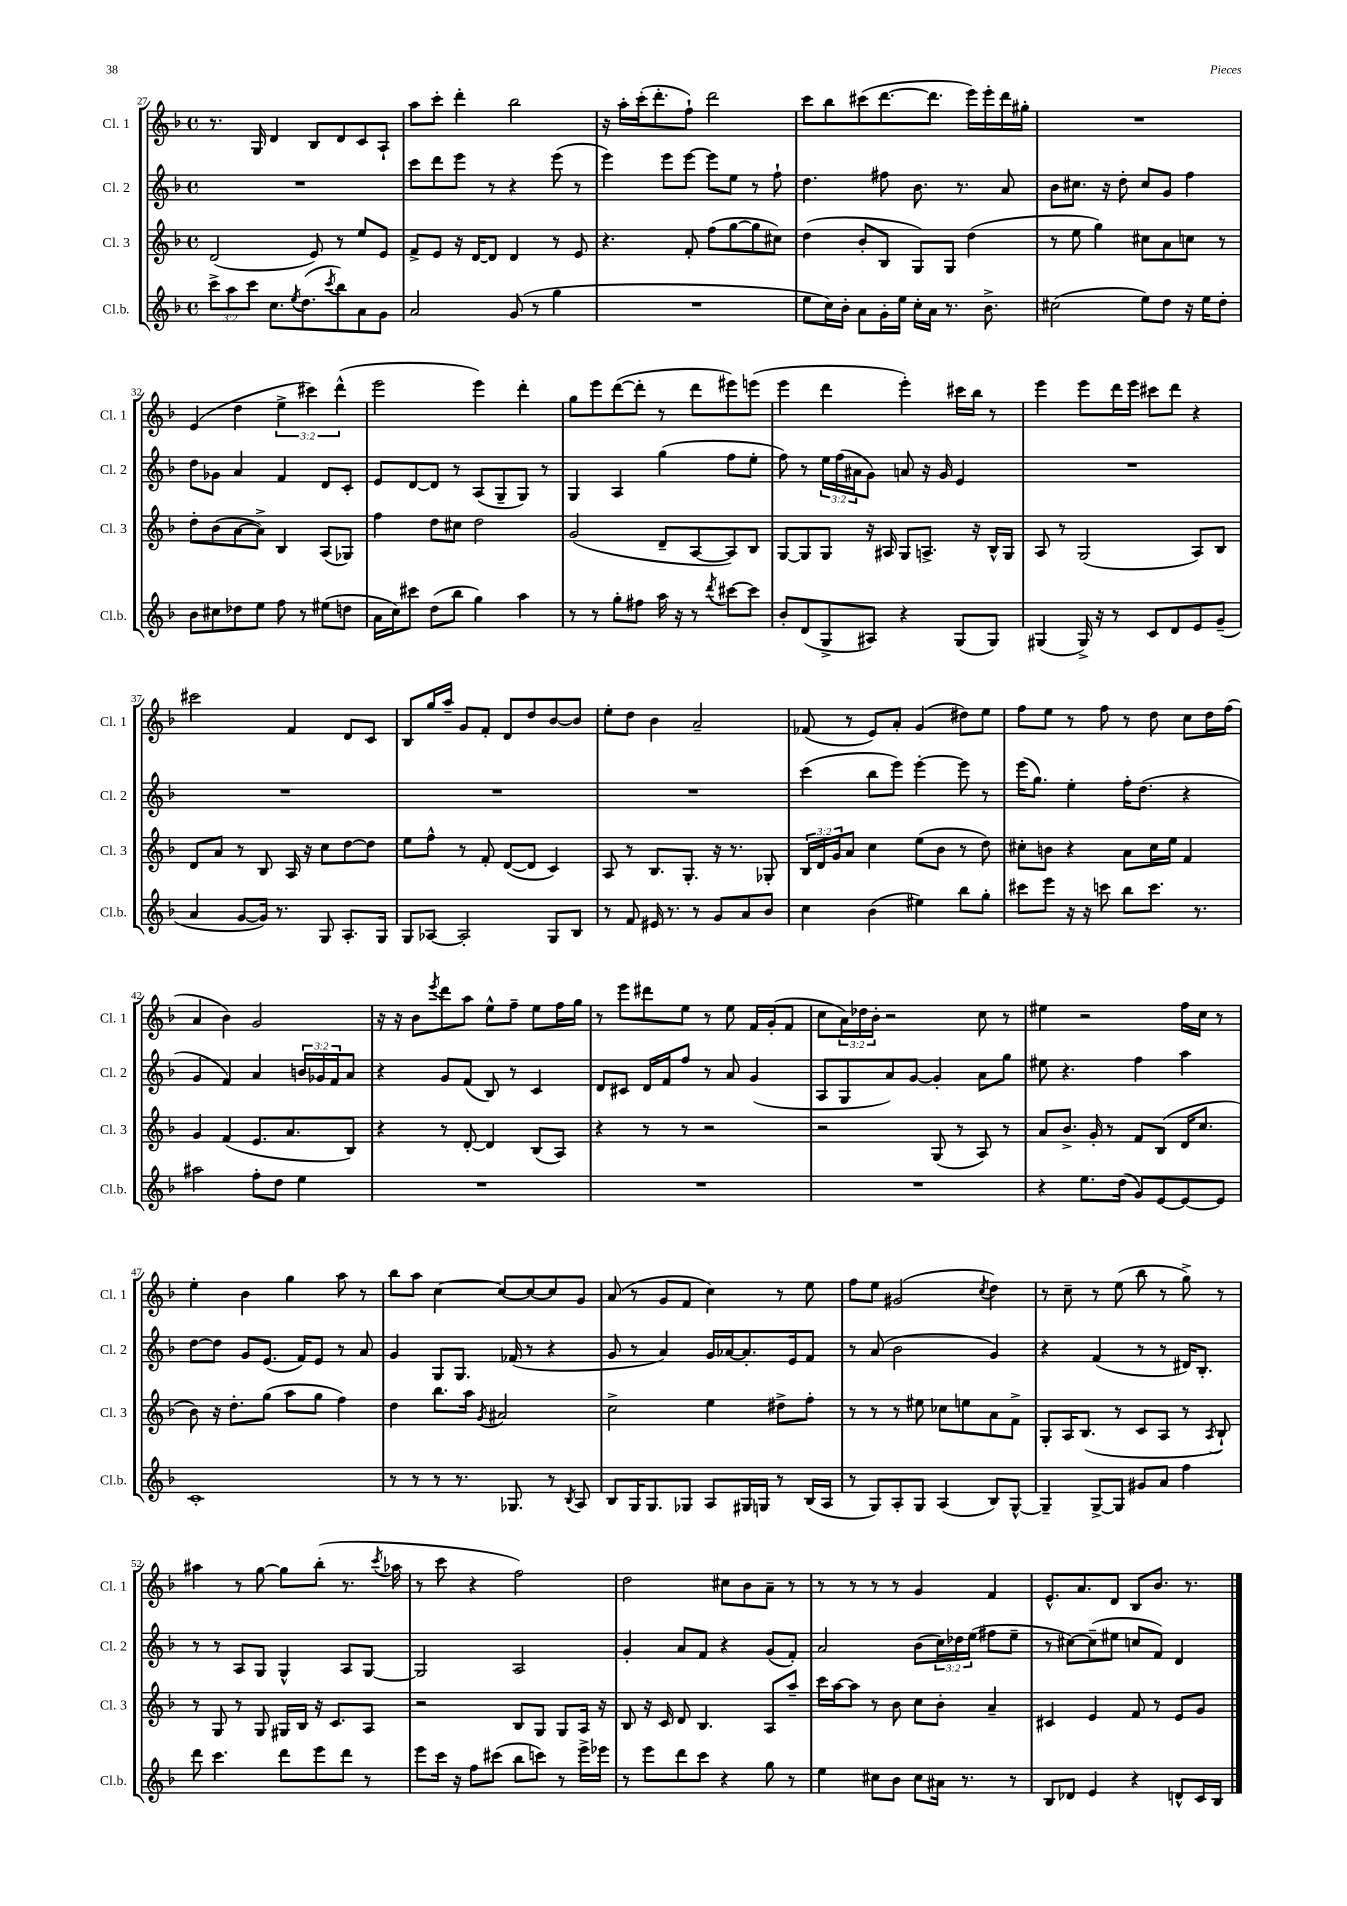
<<
\new StaffGroup <<
\new Staff = "s0" \with { instrumentName = "Cl. 1" shortInstrumentName = "Cl. 1" } {
    \clef treble \key f \major \defaultTimeSignature \time 4/4 \override Staff.TupletNumber.text = #tuplet-number::calc-fraction-text
    r8. g16 d'4 bes8 d'8 c'8 a8-! |
    a''8 c'''8-. d'''4-. bes''2 |
    r16 a''16-. c'''16-.( d'''8.-. f''8-!) d'''2 |
    c'''8 bes''8 cis'''8( d'''8.~ d'''8. e'''16) e'''16-. d'''16 gis''16-. |
    R1 |
    e'4( d''4 \tuplet 3/2 { e''4-> cis'''4) d'''4-^( } |
    e'''2 e'''4) d'''4-. |
    g''8 e'''8 d'''8~( d'''8-. r8 d'''8 eis'''8) e'''8( |
    e'''4 d'''4 e'''4-.) cis'''16 bes''16 r8 |
    e'''4 e'''8 d'''16 e'''16 cis'''8 d'''8 r4 |
    cis'''2 f'4 d'8 c'8 |
    bes8 g''16 a''16-- g'8 f'8-. d'8 d''8 bes'8~ bes'8 |
    e''8-. d''8 bes'4 a'2-- |
    fes'8( r8 e'8) a'8-. g'4( dis''8) e''8 |
    f''8 e''8 r8 f''8 r8 d''8 c''8 d''16 f''16( |
    a'4 bes'4) g'2 |
    r16 r16 bes'8 \acciaccatura { e'''8 } d'''8 a''8 e''8-^ f''8-- e''8 f''16 g''16 |
    r8 e'''8 dis'''8 e''8 r8 e''8 f'16 g'16-.( f'8 |
    c''8 \tuplet 3/2 { a'16) des''16 bes'16-. } r2 c''8 r8 |
    eis''4 r2 f''16 c''16 r8 |
    e''4-. bes'4 g''4 a''8 r8 |
    bes''8 a''8 c''4~ c''8~ c''8~ c''8 g'8 |
    a'8( r8 g'8 f'8 c''4) r8 e''8 |
    f''8 e''8 gis'2( \acciaccatura { c''8 } d''4) |
    r8 c''8-- r8 e''8( bes''8 r8 g''8->) r8 |
    ais''4 r8 g''8~ g''8 bes''8-.( r8. \acciaccatura { c'''8 } aes''16 |
    r8 c'''8 r4 f''2) |
    d''2 cis''8 bes'8 a'8-- r8 |
    r8 r8 r8 r8 g'4 f'4 |
    e'8.-^ a'8. d'8 bes8 bes'8. r8. \bar "|." |
}
\new Staff = "s1" \with { instrumentName = "Cl. 2" shortInstrumentName = "Cl. 2" } {
    \clef treble \key f \major \defaultTimeSignature \time 4/4 \override Staff.TupletNumber.text = #tuplet-number::calc-fraction-text
    R1 |
    c'''8 d'''8 e'''8 r8 r4 e'''8( r8 |
    e'''4) e'''8 e'''8~ e'''8 e''8 r8 f''8-! |
    d''4. fis''8 bes'8. r8. a'8 |
    bes'8 cis''8. r16 d''8-. cis''8 g'8 f''4 |
    d''8 ges'8 a'4 f'4 d'8 c'8-. |
    e'8 d'8~ d'8 r8 a8( g8-- g8) r8 |
    g4 a4 g''4( f''8 e''8-. |
    f''8) r8 \tuplet 3/2 { e''16 f''16( ais'16 } g'8) a'8 r16 g'16 e'4 |
    R1 |
    R1 |
    R1 |
    R1 |
    c'''4( bes''8 e'''8) e'''4~-. e'''8 r8 |
    e'''16( g''8.) e''4-. f''16-. d''8.( r4 |
    g'4 f'4) a'4 \tuplet 3/2 { b'16 ges'16 f'16 } a'8 |
    r4 g'8 f'8( bes8) r8 c'4 |
    d'8 cis'8 d'16 f'16 f''8 r8 a'8 g'4( |
    a8 g8 a'8) g'8~ g'4-. a'8 g''8 |
    eis''8 r4. f''4 a''4 |
    d''8~ d''8 g'8 e'8.( f'16) e'8 r8 a'8 |
    g'4 g8 g8. fes'16( r8 r4 |
    g'8 r8 a'4) g'16 aes'16~ aes'8.-. e'16 f'8 |
    r8 a'8( bes'2 g'4) |
    r4 f'4( r8 r8 dis'16) bes8.-. |
    r8 r8 a8 g8 g4-^ a8 g8~ |
    g2 a2 |
    g'4-. a'8 f'8 r4 g'8( f'8-.) |
    a'2 bes'8( \tuplet 3/2 { c''16) des''16 e''16( } fis''8 e''8-- |
    r8 cis''8~) cis''8--( eis''8 c''8 f'8) d'4 \bar "|." |
}
\new Staff = "s2" \with { instrumentName = "Cl. 3" shortInstrumentName = "Cl. 3" } {
    \clef treble \key f \major \defaultTimeSignature \time 4/4 \override Staff.TupletNumber.text = #tuplet-number::calc-fraction-text
    d'2( e'8) r8 e''8 e'8 |
    f'8-> e'8 r16 d'16~ d'8 d'4 r8 e'8 |
    r4. f'8-. f''8( g''8~ g''8 cis''8) |
    d''4( bes'8-. bes8 g8) g8 d''4( |
    r8 e''8 g''4) cis''8 a'8 c''8 r8 |
    d''8-. bes'8( a'8~ a'8->) bes4 a8( ges8) |
    f''4 d''8 cis''8 d''2 |
    g'2( d'8-- a8~ a8) bes8 |
    g8~ g8 g8 r16 ais16 g8 a8.-> r16 bes16-^ g16 |
    a8 r8 g2( a8) bes8 |
    d'8 a'8 r8 bes8 a16 r16 c''8 d''8~ d''8 |
    e''8 f''8-^ r8 f'8-. d'8~( d'8 c'4) |
    a8 r8 bes8. g8.-. r16 r8. ges8-. |
    \tuplet 3/2 { bes16 d'16 g'16 } a'8 c''4 e''8( bes'8 r8 d''8) |
    cis''8-. b'8 r4 a'8 cis''16 e''16 f'4 |
    g'4 f'4( e'8. a'8. bes8) |
    r4 r8 d'8~-. d'4 bes8( a8) |
    r4 r8 r8 r2 |
    r2 g8( r8 a8) r8 |
    a'8 bes'8.-> g'16-. r8 f'8 bes8( d'16 c''8. |
    bes'8) r16 d''8.-. g''8( a''8 g''8 f''4) |
    d''4 bes''8. a''16 \acciaccatura { g'8 } ais'2 |
    c''2-> e''4 dis''8-> f''8-. |
    r8 r8 r8 eis''8 ces''8 e''8 a'8 f'8-> |
    g8-. a16 bes8.( r8 c'8 a8 r8 \acciaccatura { a8 } bes8-!) |
    r8 g8 r8 g8 gis16 bes16 r16 c'8. a8 |
    r2 bes8 g8 g8 a16 r16 |
    bes8 r16 c'16 d'8 bes4. a8 a''8-- |
    c'''16 a''16~ a''8 r8 bes'8 c''8 bes'8-. a'4-- |
    cis'4 e'4 f'8 r8 e'8 g'8 \bar "|." |
}
\new Staff = "s3" \with { instrumentName = "Cl.b." shortInstrumentName = "Cl.b." } {
    \clef treble \key f \major \defaultTimeSignature \time 4/4 \override Staff.TupletNumber.text = #tuplet-number::calc-fraction-text
    \tuplet 3/2 { c'''8-> a''8 c'''8 } c''8. \acciaccatura { e''8 } d''8.( \acciaccatura { c'''8 } bes''8) a'8 g'8 |
    a'2 g'8( r8 g''4 |
    R1 |
    e''8 c''16) bes'16-. a'8 g'16-. e''16 c''16-. a'16 r8. bes'8.-> |
    cis''2( e''8) d''8 r16 e''16 d''8-. |
    bes'8 cis''8 des''8 e''8 f''8 r8 eis''8( d''8 |
    a'16 c''16) cis'''8 d''8( bes''8 g''4) a''4 |
    r8 r8 g''8-. fis''8 a''16 r16 r8 \acciaccatura { d'''8 } cis'''8~ cis'''8 |
    bes'8-. d'8( g8-> ais8) r4 g8( g8) |
    gis4( gis16->) r16 r8 c'8 d'8 e'8 g'8--( |
    a'4 g'8~ g'16) r8. g8 a8.-. g16 |
    g8 aes8~ aes2-. g8 bes8 |
    r8 f'8 eis'16 r8. r8 g'8 a'8 bes'8 |
    c''4 bes'4( eis''4) bes''8 g''8-. |
    cis'''8 e'''8 r16 r16 c'''8 bes''8 c'''8. r8. |
    ais''2 f''8-. d''8 e''4 |
    R1 |
    R1 |
    R1 |
    r4 e''8. d''16( g'8) e'8~ e'8~ e'8 |
    c'1-. |
    r8 r8 r8 r8. ges8. r8 \acciaccatura { bes8 } a8 |
    bes8 g16 g8. ges8 a8 gis16 g16 r8 bes16( a16 |
    r8 g8) a8-. g8 a4( bes8) g8~-^ |
    g4-- g8~-> g8 gis'8 a'8 f''4 |
    d'''8 c'''4. d'''8 e'''8 d'''8 r8 |
    e'''8 c'''16 r16 f''8 cis'''8( bes''8 c'''8) r8 e'''16-> ees'''16 |
    r8 e'''8 d'''8 c'''8 r4 g''8 r8 |
    e''4 cis''8 bes'8 cis''8 ais'16 r8. r8 |
    bes8 des'8 e'4 r4 d'8-^ c'16 bes16 \bar "|." |
}
>>
>>
\layout { \context { \Score currentBarNumber = #27 } }
